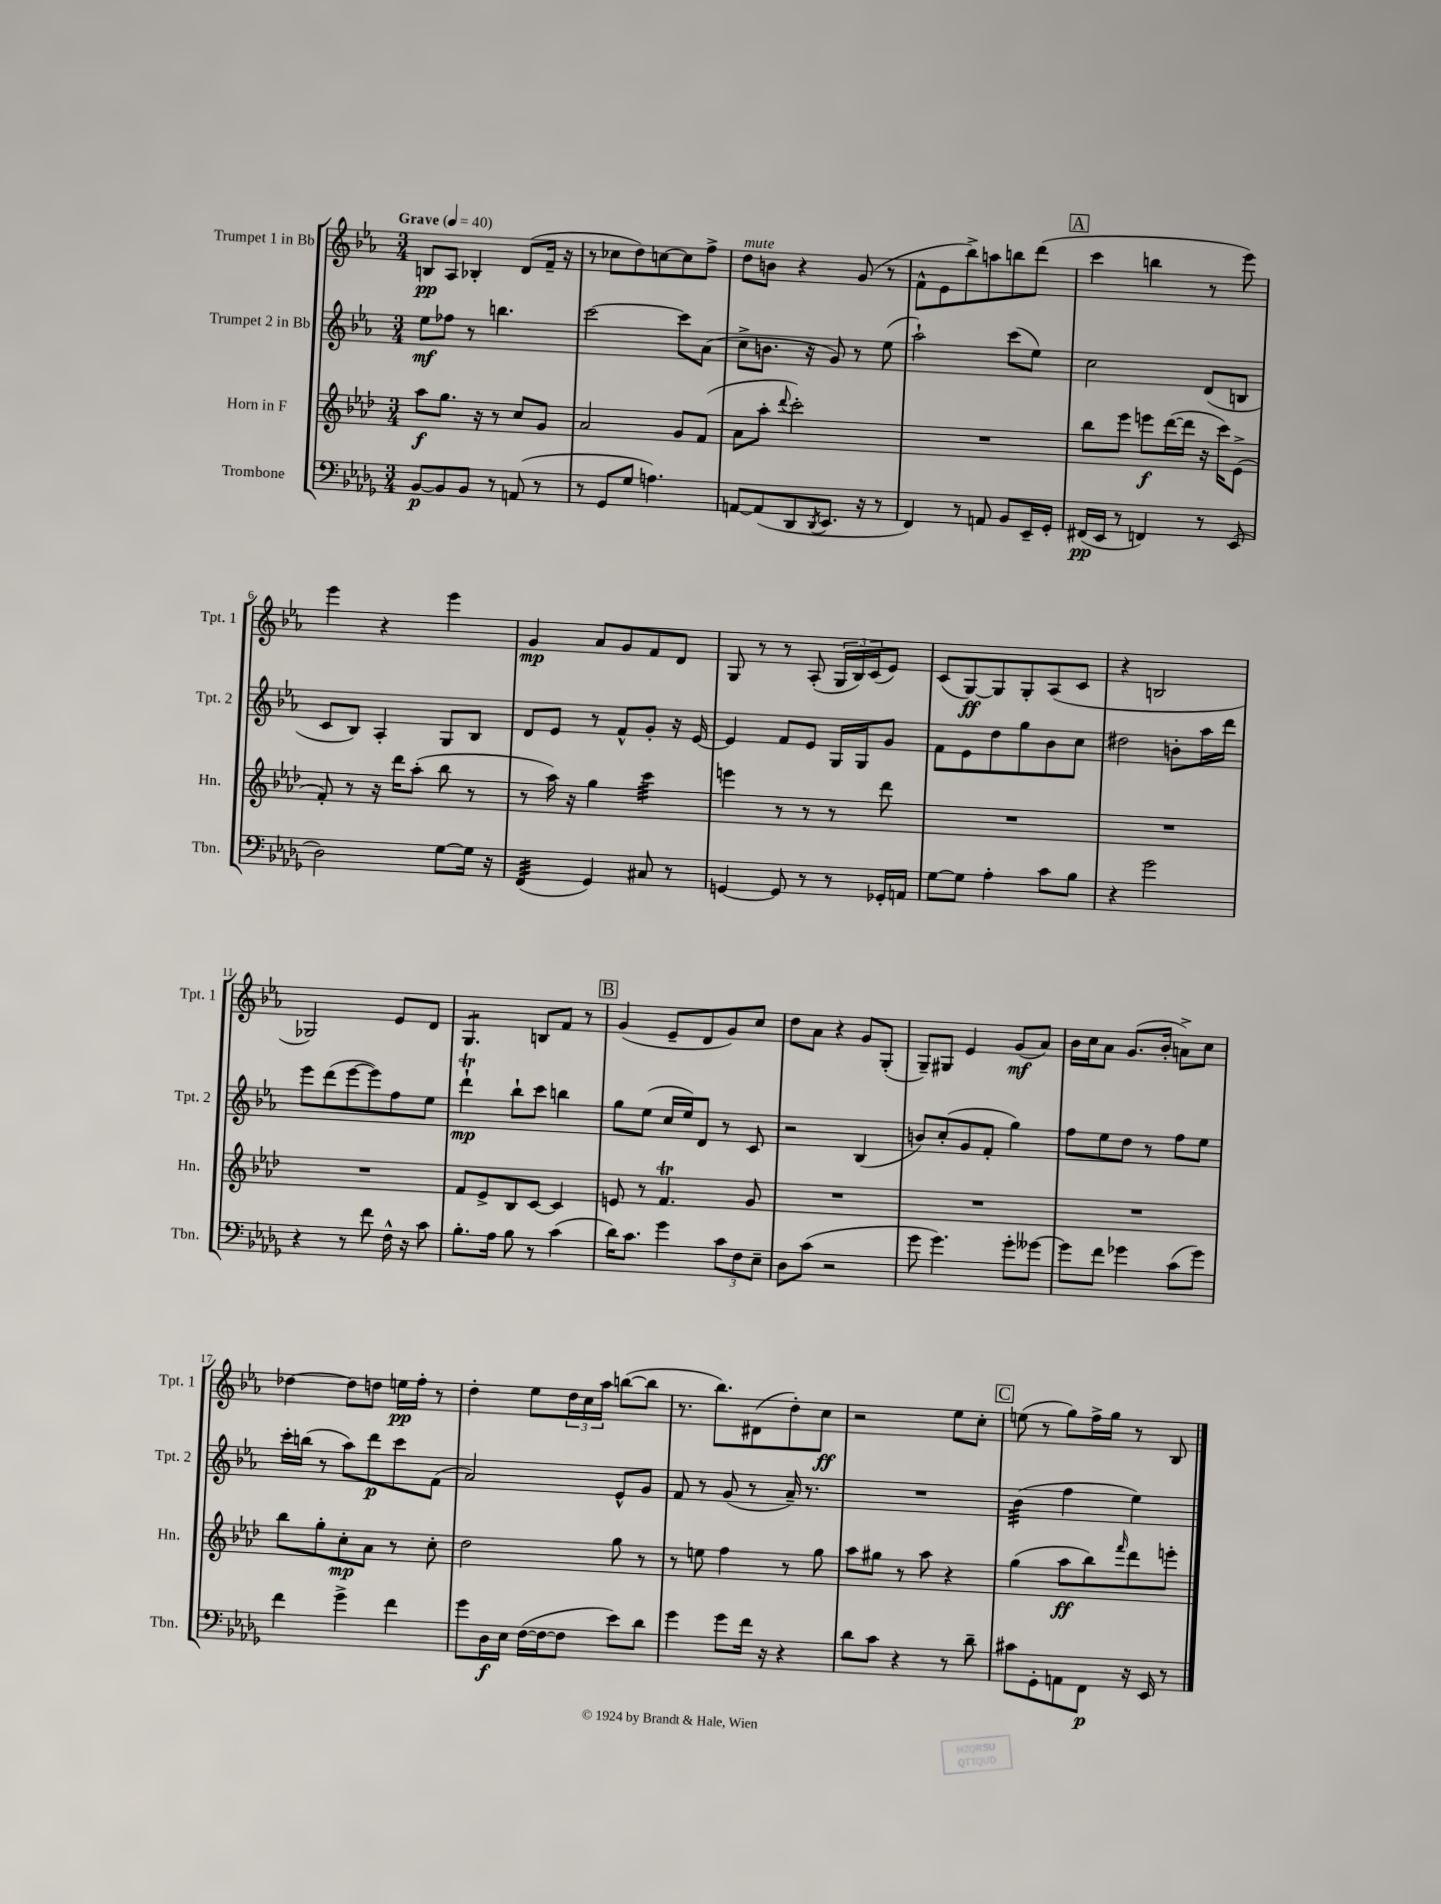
<<
\new StaffGroup <<
\new Staff = "s0" \with { instrumentName = "Trumpet 1 in Bb" shortInstrumentName = "Tpt. 1" } {
    \clef treble \key ees \major \numericTimeSignature \time 3/4 \tempo "Grave" 4 = 40
    b8\pp aes8 bes4-. d'8( f'16-- r16 |
    r8 ces''8 d''8) c''8~ c''8 f''8-> |
    d''8^\markup { \italic "mute" } b'8 r4 g'8( r8 |
    f'8-^ ees'8 bes''8->) a''8 b''8 d'''8( |
    \mark \markup { \box "A" } c'''4 b''4 r8 ees'''8) |
    ees'''4 r4 ees'''4 |
    g'4\mp aes'8 g'8 f'8 d'8 |
    g8 r8 r8 aes8-.( \tuplet 3/2 { g16 bes16) c'16( } ees'8) |
    c'8( g8~\ff) g8 g8-. aes8( c'8 |
    r4 b2 |
    ges2) ees'8 d'8 |
    g4.:8 b8 f'8 r8 |
    \mark \markup { \box "B" } g'4( ees'8-- d'8 g'8) c''8 |
    d''8 aes'8 r4 g'8 g8-.( |
    g8--) gis8 ees'4 g'8\mf( aes'8) |
    bes'16 c''16 aes'8 g'8.( bes'16-. a'8->) c''8 |
    des''4~ des''8 d''8 e''16\pp f''16-. r8 |
    d''4-. ees''8 \tuplet 3/2 { d''16 c''16 aes''16 } b''8~( b''8 |
    r8. bes''8.) dis'8( d''8-.) c''8\ff |
    r2 ees''8 c''8-. |
    \mark \markup { \box "C" } e''8( r8 g''8) f''16-> g''16 r8 bes8 \bar "|." |
}
\new Staff = "s1" \with { instrumentName = "Trumpet 2 in Bb" shortInstrumentName = "Tpt. 2" } {
    \clef treble \key ees \major \numericTimeSignature \time 3/4
    ees''8\mf fes''8 r8 b''4. |
    c'''2~ c'''8 aes'8( |
    c''8-> b'8. r16 g'8) r8 ees''8( |
    aes''2-!) c'''8( ees''8) |
    \mark \markup { \box "A" } c''2 d'8( b8 |
    c'8 bes8) aes4-. g8 bes8 |
    d'8 ees'8 r8 f'8-^ g'8-. r16 ees'16~ |
    ees'4 f'8 ees'8 g16 g16 g'8 |
    f'8 ees'8 d''8 g''8 bes'8 c''8 |
    dis''2 b'8-. aes''16 d'''16 |
    ees'''8 d'''8( ees'''8~ ees'''8) f''8 ees''8 |
    d'''4-!\trill\mp bes''8-! c'''8 b''4 |
    \mark \markup { \box "B" } g''8 ees''8( c''16 ees''16) d'8 r8 c'8 |
    r2 bes4( |
    b'8) c''8-.( g'8 f'8-. g''4) |
    f''8 ees''8 d''8 r8 f''8 ees''8 |
    c'''16-. b''16( r8 aes''8) d'''8\p c'''8 f'8( |
    aes'2) ees'8-^ g'8 |
    f'8 r8 g'8( r8 aes'16--) r8. |
    R2. |
    \mark \markup { \box "C" } bes'4:32( f''4 ees''4) \bar "|." |
}
\new Staff = "s2" \with { instrumentName = "Horn in F" shortInstrumentName = "Hn." } {
    \clef treble \key aes \major \numericTimeSignature \time 3/4
    aes''8\f g''8. r16 r8 c''8 g'8 |
    aes'2 g'8 f'8( |
    aes'8 aes''8-. \appoggiatura { des'''8 } c'''2-.) |
    R2. |
    \mark \markup { \box "A" } bes''8 ees'''8 e'''8\f des'''16~( des'''16 r16 c'''16) ees'8->( |
    f'8-.) r8 r16 des'''16 aes''8-.( bes''8 r8 |
    r8 aes''16) r16 g''4 c'''4:32 |
    e'''4 r8 r8 r8 des'''8 |
    R2. |
    R2. |
    R2. |
    f'8 ees'8-> bes8 c'8~ c'4 |
    \mark \markup { \box "B" } e'8 r8 f'4.\trill g'8 |
    R2. |
    R2. |
    R2. |
    bes''8 g''8-. c''8-.\mp aes'8 r8 c''8-. |
    des''2 g''8 r8 |
    r8 e''8 f''4 r8 g''8 |
    aes''8 gis''8 r8 aes''8 r4 |
    \mark \markup { \box "C" } g''4( aes''8\ff bes''8) \grace { f'''16 } des'''8 e'''8-. \bar "|." |
}
\new Staff = "s3" \with { instrumentName = "Trombone" shortInstrumentName = "Tbn." } {
    \clef bass \key des \major \numericTimeSignature \time 3/4
    bes,8~\p bes,8 bes,8 r8 a,8( r8 |
    r8 ges,8 ges8 a4.) |
    a,8~ a,8( des,8 \acciaccatura { des,8 } ees,8. r16 r8 |
    f,4) r8 a,8 bes,8 ees,16-- ges,16-. |
    \mark \markup { \box "A" } fis,16\pp( ees,16 r8 f,4) r8 ees,8( |
    des2) ges8~ ges16 r16 |
    f,4:32( ges,4) cis8 r8 |
    g,4~ g,8 r8 r8 ges,16-. a,16 |
    ges8~ ges8 aes4-. c'8 bes8 |
    r4 ges'2 |
    r4 r8 f'8 f16-^ r16 c'8 |
    bes8.-. aes16 bes8 r8 c'4( |
    \mark \markup { \box "B" } des'16) c'8. ges'4 \tuplet 3/2 { c'8 f8 ees8-- } |
    des8 c'8( r2 |
    ges'8 ges'4.) ges'8-. geses'8~ |
    geses'8 f'8 ges'4 c'8( ges'8) |
    f'4 ges'4-> f'4 |
    ges'8 des16\f ees16 f16~( f16~ f8 ees'8) des'8 |
    ges'4 ges'8 f'16 r16 r4 |
    des'8 c'8 r4 r8 des'8-- |
    \mark \markup { \box "C" } cis'8 ges,8-. a,8 f,8\p r16 ees,16 r8 \bar "|." |
}
>>
>>
